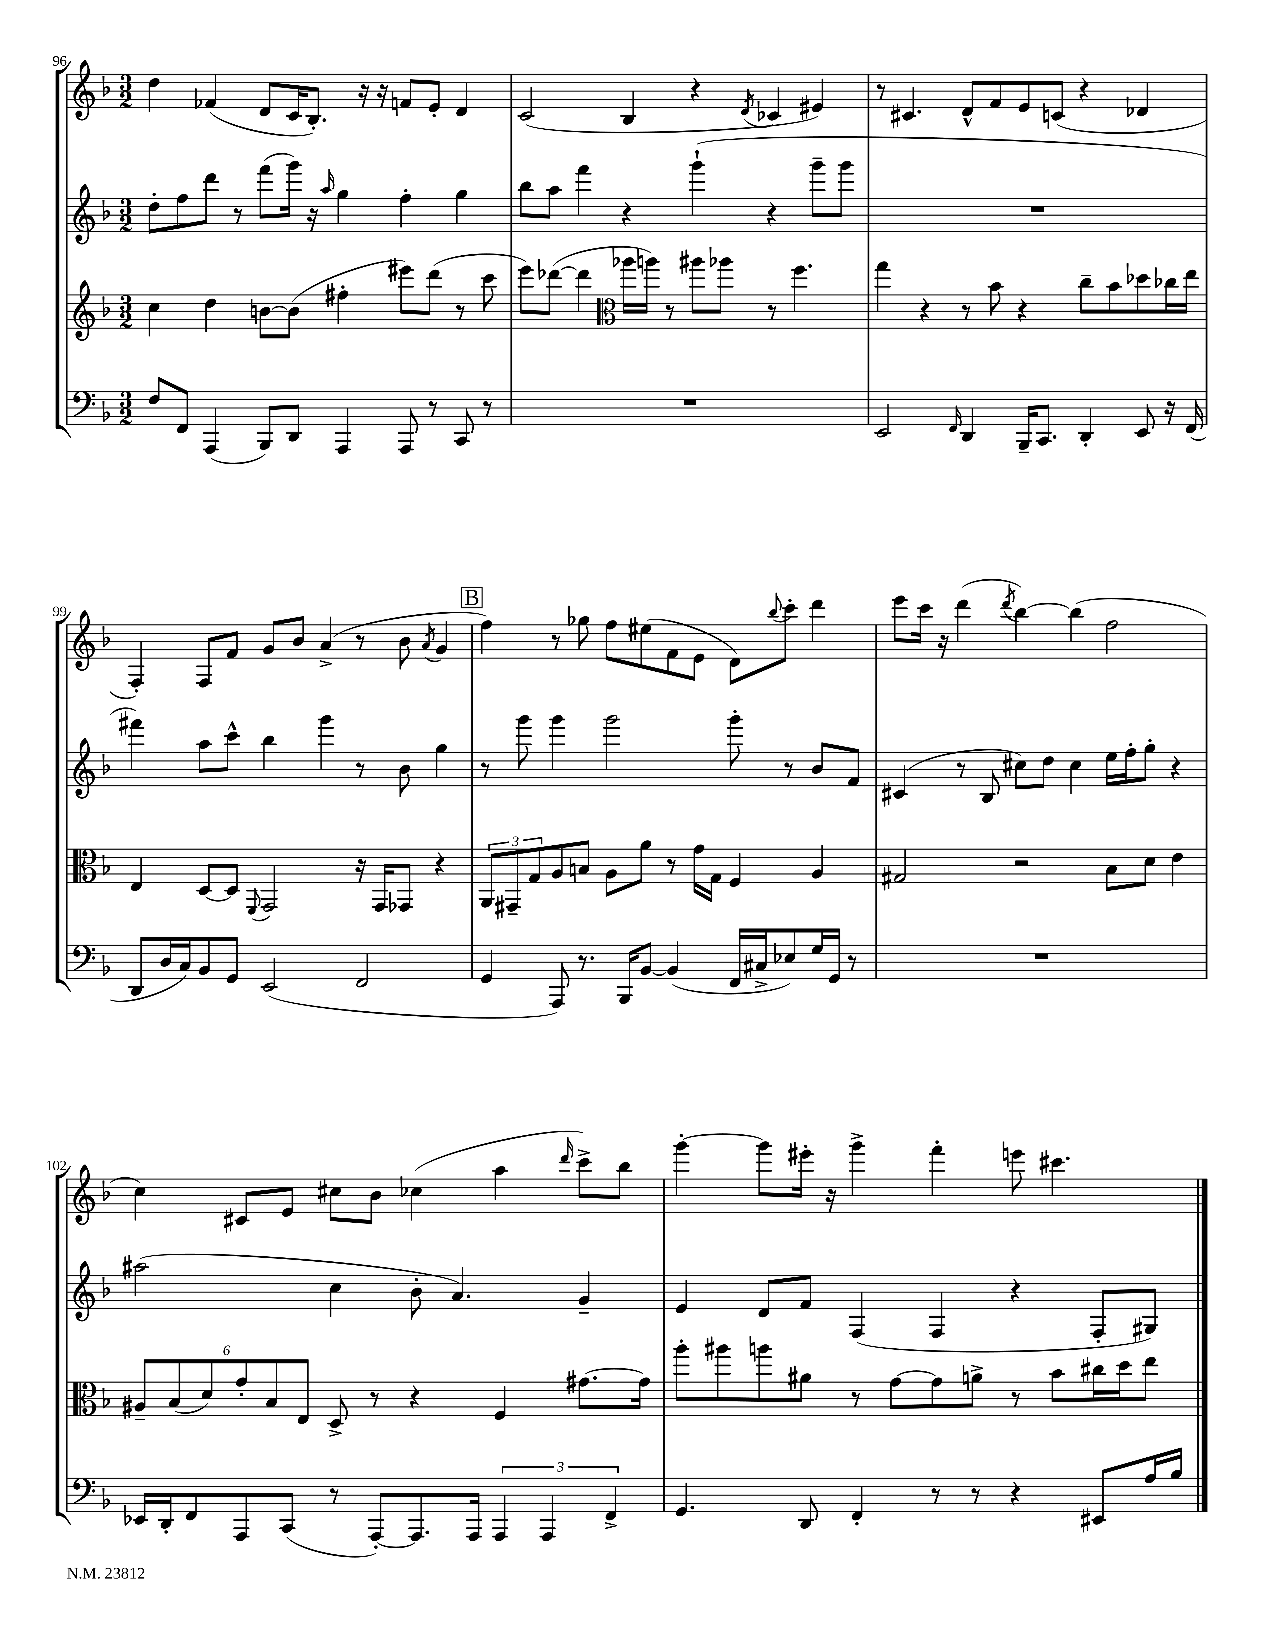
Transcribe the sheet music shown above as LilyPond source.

<<
\new StaffGroup <<
\new Staff = "s0" {
    \clef treble \key f \major \numericTimeSignature \time 3/2
    d''4 fes'4( d'8 c'16 bes8.-.) r16 r16 f'8 e'8-. d'4 |
    c'2( bes4 r4 \acciaccatura { d'8 } ces'4 eis'4) |
    r8 cis'4. d'8-^ f'8 e'8 c'8( r4 des'4 |
    f4-.) f8 f'8 g'8 bes'8 a'4->( r8 bes'8 \acciaccatura { a'8 } g'4 |
    \mark \markup { \box "B" } f''4) r8 ges''8 f''8 eis''8( f'8 e'8 d'8) \appoggiatura { bes''8 } c'''8-. d'''4 |
    e'''8 c'''16 r16 d'''4( \acciaccatura { d'''8 } bes''4~) bes''4( f''2 |
    c''4) cis'8 e'8 cis''8 bes'8 ces''4( a''4 \grace { d'''16 } c'''8->) bes''8 |
    g'''4~-. g'''8 eis'''16-. r16 g'''4-> f'''4-. e'''8 cis'''4. \bar "|." |
}
\new Staff = "s1" {
    \clef treble \key f \major \numericTimeSignature \time 3/2
    d''8-. f''8 d'''8 r8 f'''8( g'''16) r16 \grace { a''16 } g''4 f''4-. g''4 |
    bes''8 a''8 f'''4 r4 g'''4-!( r4 g'''8-- g'''8 |
    R1. |
    fis'''4) a''8 c'''8-^ bes''4 g'''4 r8 bes'8 g''4 |
    \mark \markup { \box "B" } r8 g'''8 g'''4 g'''2 g'''8-. r8 bes'8 f'8 |
    cis'4( r8 bes8 cis''8) d''8 cis''4 e''16 f''16-. g''8-. r4 |
    ais''2( c''4 bes'8-. a'4.) g'4-- |
    e'4 d'8 f'8 f4( f4 r4 f8-. gis8) \bar "|." |
}
\new Staff = "s2" {
    \clef treble \key f \major \numericTimeSignature \time 3/2
    c''4 d''4 b'8~ b'8( fis''4-. eis'''8) d'''8( r8 c'''8 |
    e'''8) des'''8~( des'''4 \clef alto aes''16 a''16) r8 ais''8 aes''8 r8 f''4. |
    g''4 r4 r8 bes'8 r4 c''8-- bes'8 des''8 ces''16 e''16 |
    e4 d8~ d8 \appoggiatura { f,8 } g,2 r16 g,16 ges,8 r4 |
    \mark \markup { \box "B" } \tuplet 3/2 { a,8 gis,8-- g8 } a8 b8 a8 a'8 r8 g'16 g16 f4 a4 |
    gis2 r2 bes8 d'8 e'4 |
    \tuplet 6/4 { ais8-- bes8( d'8) g'8-. bes8 e8 } d8-> r8 r4 f4 gis'8.~ gis'16 |
    a''8-. ais''8 a''8 ais'8 r8 g'8~ g'8 a'8-> r8 bes'8 cis''16 d''16 e''8 \bar "|." |
}
\new Staff = "s3" {
    \clef bass \key f \major \numericTimeSignature \time 3/2
    f8 f,8 a,,4( bes,,8) d,8 a,,4 a,,8 r8 c,8 r8 |
    R1. |
    e,2 \grace { f,16 } d,4 bes,,16-- c,8. d,4-. e,8 r16 f,16( |
    d,8 d16 c16) bes,8 g,8 e,2( f,2 |
    \mark \markup { \box "B" } g,4 a,,8) r8. bes,,16 bes,8~ bes,4( f,16 cis16-> ees8) g16 g,16 r8 |
    R1. |
    ees,16 d,16-. f,8 a,,8 c,8( r8 a,,8~-.) a,,8. a,,16 \tuplet 3/2 { a,,4 a,,4 f,4-> } |
    g,4. d,8 f,4-. r8 r8 r4 eis,8 a16 bes16 \bar "|." |
}
>>
>>
\layout { \context { \Score currentBarNumber = #96 } }
